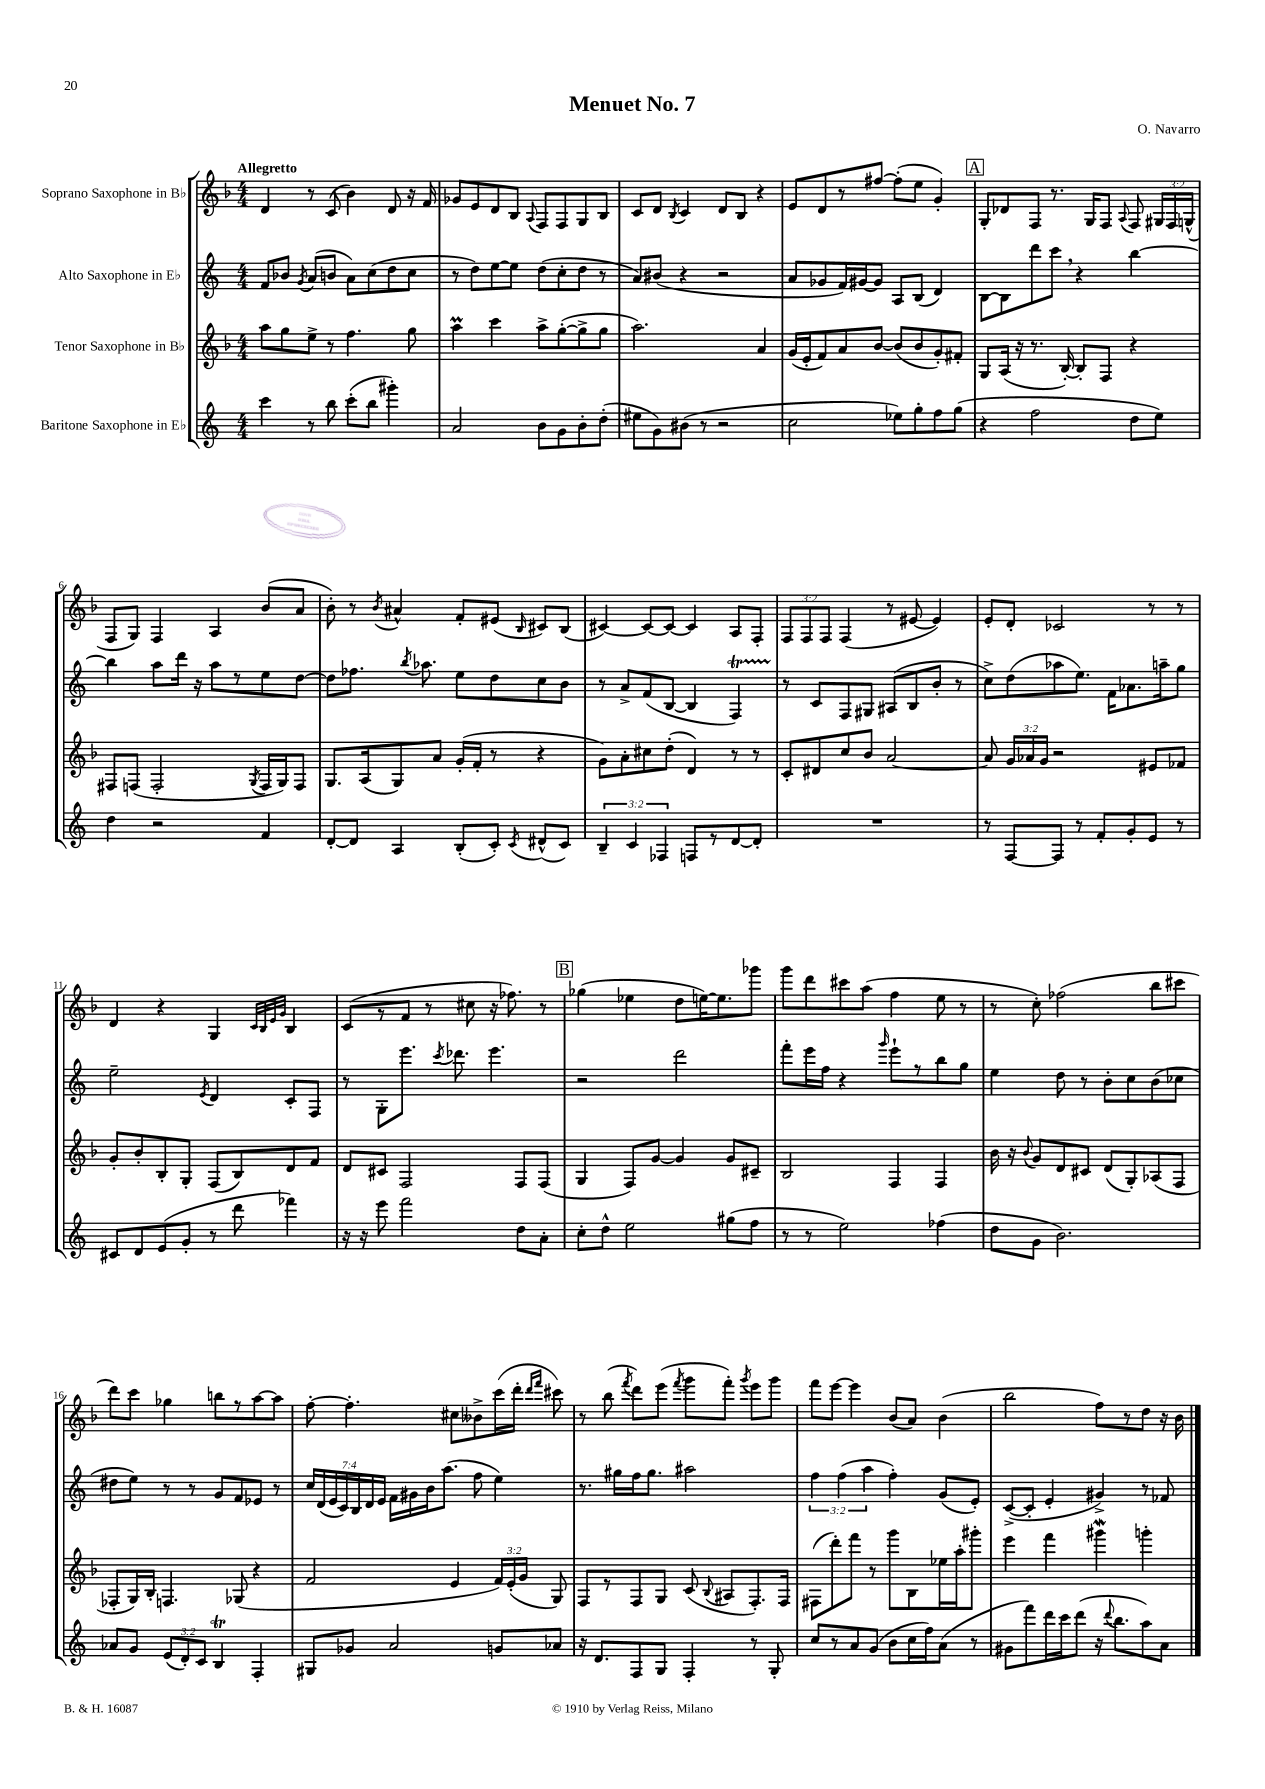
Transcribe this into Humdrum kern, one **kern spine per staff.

**kern	**kern	**kern	**kern
*staff4	*staff3	*staff2	*staff1
*clefG2	*clefG2	*clefG2	*clefG2
*k[]	*k[b-]	*k[]	*k[b-]
*M4/4	*M4/4	*M4/4	*M4/4
4ccc	8aa	8f	4d
.	8gg	8b-	.
.	.	8qg	.
8r	8ee^	(8a	8r
8bb	8r	8b	(8c
(8ccc'	4.ff	8a)	4b-)
8bb	.	(8cc	.
4ggg#')	.	8dd	8d
.	8gg	8cc	16r
.	.	.	16f
=	=	=	=
2a	4aa	8r	8g-
.	.	8dd)	8e
.	4ccc	[8ee	8d
.	.	8ee]	8B-
.	.	.	8qqA
8b	8aa^	(8dd	8F
8g	([8gg'	8cc'	8F
8b'	8gg^]	8dd	8G
(8dd'	8gg	8r	8B-
=	=	=	=
8ee#	2.aa)	8a)	8c
8g)	.	(8b#	8d
.	.	.	8qB-
(8b#	.	4r	4c
8r	.	.	.
2r	.	2r	8d
.	.	.	8B-
.	4a	.	4r
=	=	=	=
2cc	(16g	8a	8e
.	16e'	.	.
.	8f)	8g-	8d
.	8a	16f)	8r
.	.	[16g#	.
.	[8b-	8g#]	[8ff#
8ee-)	(8b-]	8A	(8ff#']
8gg'	8b-	(8B	8ee
8ff	8g')	4d)	4g')
(8gg	8f#'	.	.
=	=	=	=
4r	8G	[8B	8G'
.	(16A	8B]	8d-
.	16r	.	.
2ff	8.r	8ddd	8F
.	.	8ccc	8.r
.	[16B-')	.	.
.	8B-']	4r	.
.	.	.	16G
.	8F	.	8F
.	.	.	8qqA
8dd	4r	[4bb	8F
8ee)	.	.	24G#
.	.	.	24F
.	.	.	(24G^^
=	=	=	=
4dd	8F#	4bb]	8F
.	(8F	.	8G)
2r	2F'	8aa	4F
.	.	16ddd	.
.	.	16r	.
.	.	8aa	4A
.	.	8r	.
.	8qG	.	.
4f	16F	8ee	(8b-
.	16G)	.	.
.	8F	[8dd	8a
=	=	=	=
[8d'	8.G	8dd]	8b-')
8d]	.	8.ff-	8r
.	(16A	.	.
.	.	.	8qb-
4A	8G)	.	4a#^^
.	.	8qbb	.
.	.	8.aa-	.
.	8a	.	.
(8B'	(16g'	8ee	8f'
.	16f'	.	.
8c')	8r	8dd	(8e#
8qc	.	.	16qqB-
(8d#^^	4r	8cc	8c#)
8c)	.	8b	(8B-
=	=	=	=
6B~	8g)	8r	[4c#)
.	8a'	8a^	.
6c	.	.	.
.	8cc#	(8f	8c#_
6F-	.	.	.
.	(8dd'	[8B	8c#_
8F	4d)	4B]	4c#]
8r	.	.	.
[8d	8r	4F)	8A
8d']	8r	.	8F'
=	=	=	=
1r	8c'	8r	12F
.	.	.	12F
.	8d#	8c	.
.	.	.	12F
.	8cc	8F	(4F
.	8b-	8G#	.
.	[2a	(8A#	8r
.	.	8B	[8e#
.	.	8b'	4e#])
.	.	8r	.
=	=	=	=
8r	8a]	8cc^)	8e'
[8F	24g	(8dd	8d'
.	24a-	.	.
.	24g	.	.
8F]	2r	8aa-	2c-
8r	.	8.ee)	.
8f'	.	.	.
.	.	16f	.
8g'	.	8.a-	.
8e	8e#	.	8r
.	.	16aa~	.
8r	8f-	8gg	8r
=	=	=	=
8c#	8g'	2ee~	4d
8d	8b-'	.	.
(8e	8B-'	.	4r
8g'	8G'	.	.
.	.	8qe	.
8r	(8F	4d	4G
8ddd	8B-)	.	.
.	.	.	32qqc
.	.	.	32qqB-
.	.	.	32qqe
.	.	.	32qqg
4fff-)	8d	8c'	4B-
.	8f	8F	.
=	=	=	=
16r	8d	8r	(8c
16r	.	.	.
8eee	8c#	8G'	8r
2fff	2F	8.eee	8f
.	.	.	8r
.	.	8qccc	.
.	.	8.ddd-	.
.	.	.	8cc#
.	.	4.eee	16r
.	.	.	8.ff-)
8dd	8F	.	.
8a'	(8F	.	8r
=	=	=	=
8cc'	4G	2r	(4gg-
8dd^^	.	.	.
2ee	8F)	.	4ee-
.	[8g	.	.
.	4g]	2ddd	8dd
.	.	.	[16ee)
.	.	.	8.ee]
(8gg#	8g	.	.
8ff	8c#~	.	8ggg-
=	=	=	=
8r	2B-	8fff'	8ggg
8r	.	16eee	8ddd
.	.	16ff	.
2ee)	.	4r	8ccc#
.	.	.	(8aa
.	.	16qqggg	.
.	4F	8eee`	4ff
.	.	8r	.
(4ff-	4F	8bb	8ee
.	.	8gg	8r
=	=	=	=
8dd	16b-	4ee	8r
.	16r	.	.
.	8qqb-	.	.
8g	8g	.	8cc')
2.b)	8d	8dd	(2ff-
.	8c#	8r	.
.	(8d	8b'	.
.	8G')	8cc	.
.	(8A-	(8b	8bb-
.	8F	8cc-	8ccc#
=	=	=	=
8a-	8F-'	8dd#	8ddd)
8g	16G)	8ee)	8ccc
.	16B-'	.	.
(12e	4.F	8r	4gg-
12d')	.	.	.
.	.	8r	.
12c	.	.	.
4B	.	8g	8bb
.	(8G-	8f	8r
4F'	4r	8e-	[8aa
.	.	8r	8aa]
=	=	=	=
8G#	2f	28cc	[8ff'
.	.	(28d	.
.	.	28e	.
.	.	28c)	.
8g-	.	.	4.ff']
.	.	28B	.
.	.	28d	.
.	.	28e	.
2a	.	16f	.
.	.	16g#	.
.	.	16b	.
.	.	(8.aa	.
.	4e	.	8cc#
.	.	8ff	8b--^
8g	24f)	4ee)	(16ccc
.	(24e'	.	.
.	.	.	16ddd'
.	24g	.	.
.	.	.	16qqddd
.	.	.	16qqfff
8a-	8G)	.	8ccc#)
=	=	=	=
16r	8F	8.r	8r
8.d	.	.	.
.	8r	.	(8bb-
.	.	16gg#	.
.	.	.	8qfff
8F	8F	16ff	8ddd)
.	.	8.gg#	.
8G	8G	.	(8eee
.	.	.	8qfff
4F'	(8c	2aa#	8ggg
.	8qqB-	.	.
.	8A#	.	8fff')
.	.	.	8qggg
8r	8.F')	.	8eee
8G'	.	.	8ggg
.	16F	.	.
=	=	=	=
8cc	(8F#	6ff	8fff
8r	8ddd')	.	[8eee
.	.	(6ff	.
8a	8fff	.	4eee]
.	.	6aa	.
(8g	8r	.	.
8b	8ggg	4ff')	(8b-
16cc	8B-	.	8a)
16ff)	.	.	.
(8a	16ee-	(8g	(4b-
.	16aa'	.	.
8r	8ggg#'	8e')	.
=	=	=	=
8g#	4eee	([8c^	2bb-
8fff)	.	8c']	.
16ddd	4fff	4e'	.
16ccc	.	.	.
(8ddd	.	.	.
16r	4ggg#	4g#^)	8ff)
8qqddd	.	.	.
8.bb	.	.	.
.	.	.	8r
8aa)	4ggg'	8r	8dd
8a	.	8f-	16r
.	.	.	16b-
==	==	==	==
*-	*-	*-	*-
